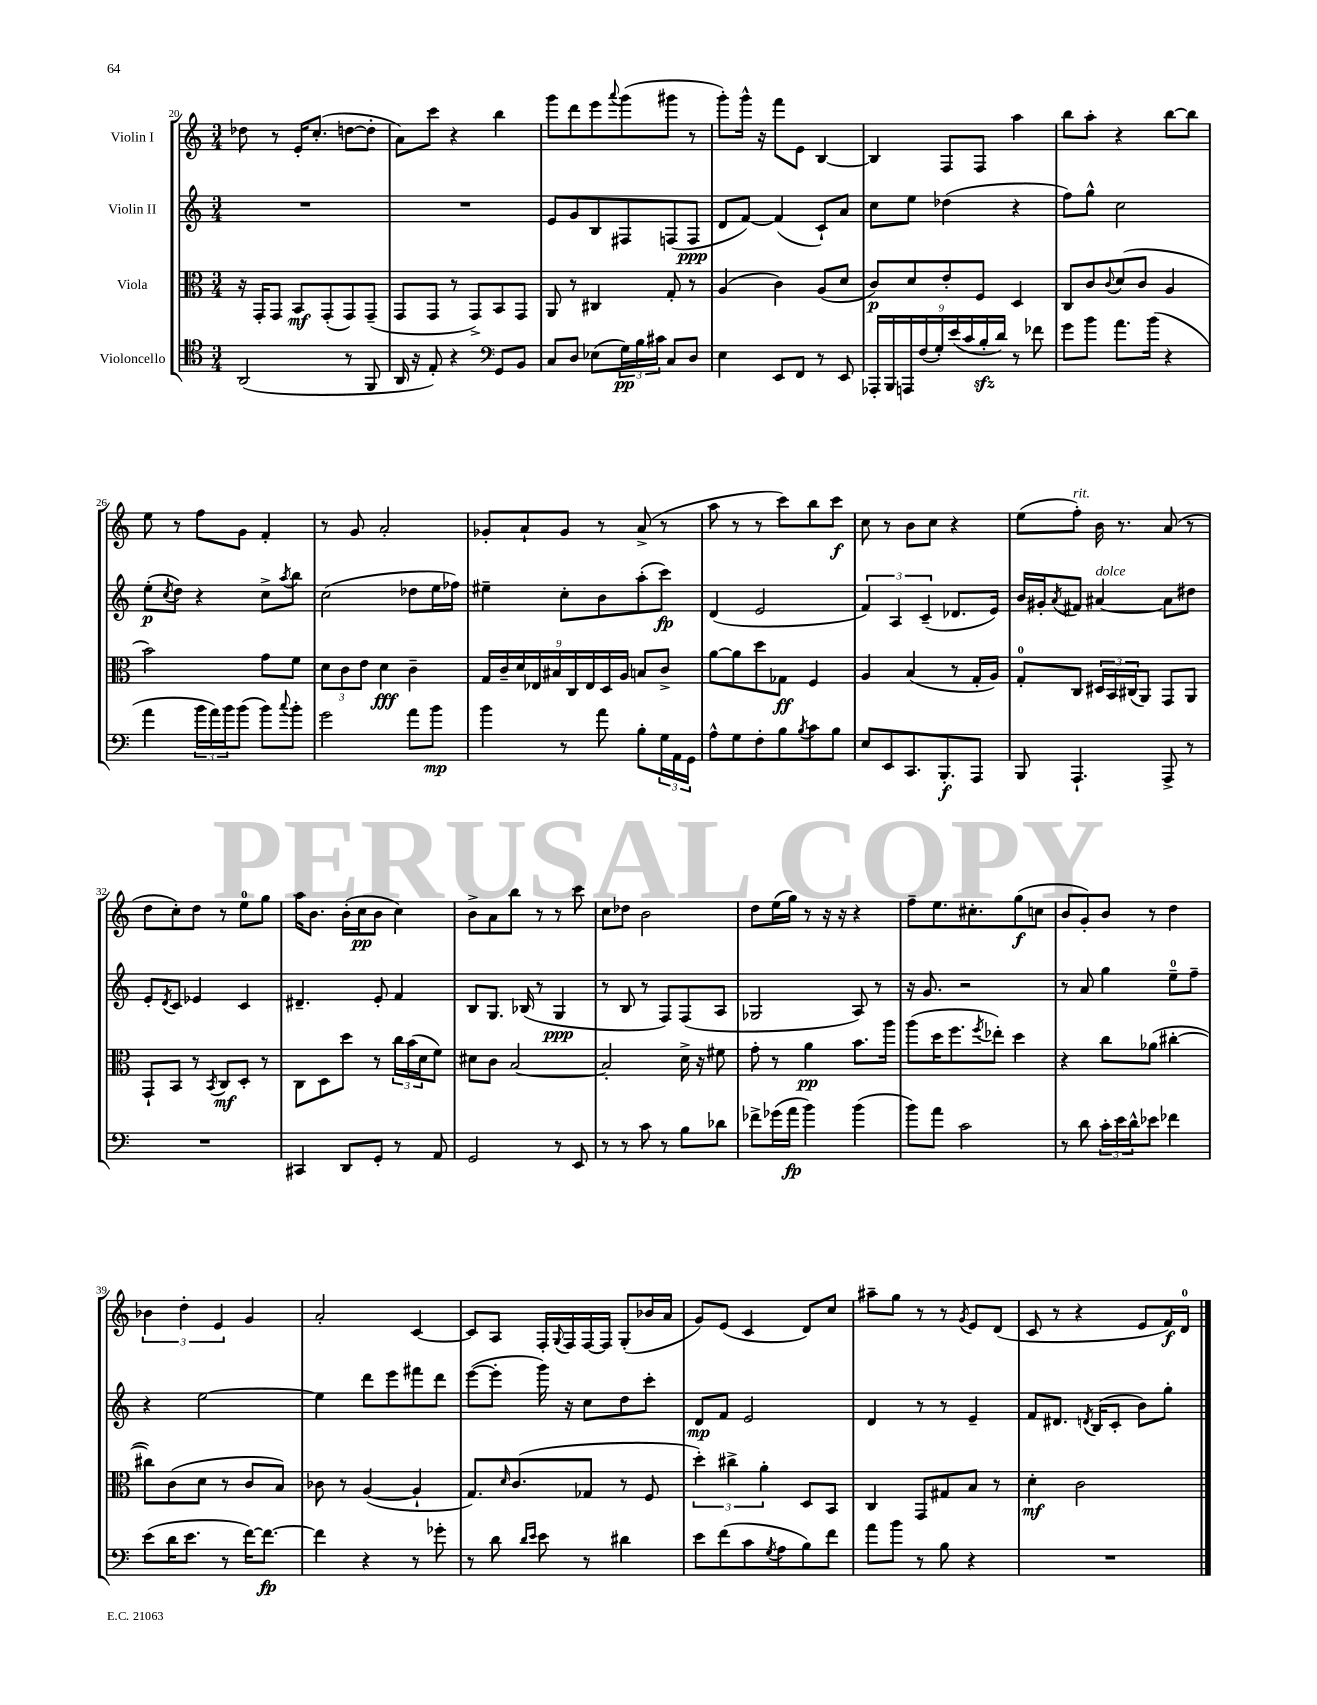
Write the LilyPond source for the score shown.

<<
\new StaffGroup <<
\new Staff = "s0" \with { instrumentName = "Violin I" } {
    \clef treble \key c \major \numericTimeSignature \time 3/4
    des''8 r8 e'16-. c''8.-.( d''8~ d''8-. |
    a'8) c'''8 r4 b''4 |
    g'''8 d'''8 e'''8 \appoggiatura { a'''8 } g'''8( gis'''8 r8 |
    g'''8-.) g'''16-^ r16 f'''8 e'8 b4~ |
    b4 f8 f8 a''4 |
    b''8 a''8-. r4 b''8~ b''8 |
    e''8 r8 f''8 g'8 f'4-. |
    r8 g'8 a'2-. |
    ges'8-. a'8-! ges'8 r8 a'8->( r8 |
    a''8 r8 r8 c'''8) b''8 c'''8\f |
    c''8 r8 b'8 c''8 r4 |
    e''8( f''8-.^\markup { \italic "rit." }) b'16 r8. a'8( r8 |
    d''8 c''8-.) d''8 r8 e''8-0 g''8 |
    a''16 b'8. b'16-.( c''16\pp b'8 c''4) |
    b'8-> a'8 b''8 r8 r8 c'''8 |
    c''8 des''8 b'2 |
    d''8 e''16( g''16) r8 r16 r16 r4 |
    f''8-- e''8. cis''8.-. g''8\f( c''8 |
    b'8 g'8-.) b'8 r8 d''4 |
    \tuplet 3/2 { bes'4 d''4-. e'4 } g'4 |
    a'2-. c'4~ |
    c'8 a8 f16-. \appoggiatura { g8 } f16 f16~ f16 g8-.( bes'16 a'16 |
    g'8) e'8( c'4 d'8) c''8 |
    ais''8-- g''8 r8 r8 \acciaccatura { g'8 } e'8 d'8( |
    c'8 r8 r4 e'8 f'16\f) d'16-0 \bar "|." |
}
\new Staff = "s1" \with { instrumentName = "Violin II" } {
    \clef treble \key c \major \numericTimeSignature \time 3/4
    R2. |
    R2. |
    e'8 g'8 b8 fis8 f8( f8\ppp |
    d'8 f'8~) f'4( c'8-!) a'8 |
    c''8 e''8 des''4( r4 |
    f''8) g''8-^ c''2 |
    e''8-.\p( \acciaccatura { c''8 } d''8) r4 c''8-> \acciaccatura { a''8 } b''8 |
    c''2( des''8 e''16 fes''16) |
    eis''4-- c''8-. b'8 a''8-.( c'''8\fp) |
    d'4( e'2 |
    \tuplet 3/2 { f'4) a4 c'4--( } des'8. e'16) |
    b'16 gis'16-. \acciaccatura { a'8 } fis'8 ais'4~^\markup { \italic "dolce" } ais'8 dis''8 |
    e'8-. \acciaccatura { d'8 } c'8 ees'4 c'4 |
    dis'4.-- e'8-. f'4 |
    b8 g8. bes16( r8 g4\ppp |
    r8 b8 r8 f8) f8( a8 |
    ges2 a8) r8 |
    r16 g'8. r2 |
    r8 a'8 g''4 e''8-0-- f''8-- |
    r4 e''2~ |
    e''4 d'''8 e'''8 fis'''8 d'''8 |
    e'''8~( e'''8-. g'''16) r16 c''8 d''8 c'''8-. |
    d'8\mp f'8 e'2 |
    d'4 r8 r8 e'4-- |
    f'8 dis'8. \acciaccatura { d'8 } b16( c'8-. b'8) g''8-. \bar "|." |
}
\new Staff = "s2" \with { instrumentName = "Viola" } {
    \clef alto \key c \major \numericTimeSignature \time 3/4
    r16 g,16-. g,8 b,8\mf g,8-.( g,8) g,8--( |
    g,8 g,8 r8 g,8->) b,8 g,8 |
    a,8 r8 cis4 g8-. r8 |
    a4( c'4) a8( d'8 |
    c'8\p) d'8 e'8-. f8 d4 |
    c8 c'8 \appoggiatura { c'8 } d'8( c'8 a4 |
    b'2) g'8 f'8 |
    \tuplet 3/2 { d'8 c'8 e'8 } d'4\fff c'4-- |
    \tuplet 9/8 { g16 c'16-- d'16 ees16 bis16 c16 ees16 d16 a16 } b8 c'8-> |
    a'8~ a'8 d''8 ges8\ff f4 |
    a4 b4( r8 g16-. a16) |
    g8-0-. c8 \tuplet 3/2 { dis16 b,16 cis16( } a,8) g,8 a,8 |
    g,8-! b,8 r8 \acciaccatura { b,8 } c8\mf d8-. r8 |
    c8 d8 d''8 r8 \tuplet 3/2 { c''16 b'16( d'16 } f'8) |
    dis'8 c'8 b2~ |
    b2-. d'16-> r16 fis'8 |
    g'8-. r8 a'4\pp b'8. a''16 |
    a''8( d''16 f''8. \acciaccatura { f''8 } ees''8-.) d''4 |
    r4 c''8 aes'8( cis''4~-. |
    cis''8) c'8( d'8 r8 c'8 b8) |
    ces'8 r8 a4~( a4-! |
    g8.) \grace { d'16 } c'8.( ges8 r8 f8 |
    \tuplet 3/2 { d''4-.) cis''4-> a'4-. } d8 b,8 |
    c4 g,8 gis8 b8 r8 |
    d'4-.\mf c'2 \bar "|." |
}
\new Staff = "s3" \with { instrumentName = "Violoncello" } {
    \clef tenor \key c \major \numericTimeSignature \time 3/4
    a,2( r8 f,8 |
    a,16 r16 e8-.) r4 \clef bass g,8 b,8 |
    c8 d8 ees8( \tuplet 3/2 { g16\pp) b16 cis'16 } c8 d8 |
    e4 e,8 f,8 r8 e,8 |
    \tuplet 9/8 { aes,,16-. b,,16 a,,16 f16( g16-.) e'16( c'16 b16-.\sfz d'16) } r8 fes'8 |
    g'8 b'8 a'8. b'16( r4 |
    a'4 \tuplet 3/2 { b'16 a'16) b'16 } b'8( b'8) \appoggiatura { c''8 } b'8-. |
    g'2 a'8 b'8\mp |
    b'4 r8 a'8 b8-. \tuplet 3/2 { g16 a,16 g,16 } |
    a8-^ g8 f8-. b8 \acciaccatura { b8 } c'8 b8 |
    e8 e,8 c,8. b,,8.-.\f a,,8 |
    b,,8 a,,4.-! a,,8-> r8 |
    R2. |
    cis,4 d,8 g,8-. r8 a,8 |
    g,2 r8 e,8 |
    r8 r8 c'8 r8 b8 des'8 |
    fes'8-> ges'16( a'16\fp b'4) b'4( |
    b'8) a'8 c'2 |
    r8 d'8 \tuplet 3/2 { c'16-. e'16 d'16-^ } ees'8 fes'4 |
    e'8( d'16 e'8. r8 f'16~) f'8.~\fp |
    f'4 r4 r8 ges'8-. |
    r8 d'8 \grace { d'16 e'16 } e'8 r8 dis'4 |
    e'8 f'8( c'8 \acciaccatura { g8 } a8 b8) f'8 |
    a'8 b'8 r8 b8 r4 |
    R2. \bar "|." |
}
>>
>>
\layout { \context { \Score currentBarNumber = #20 } }
